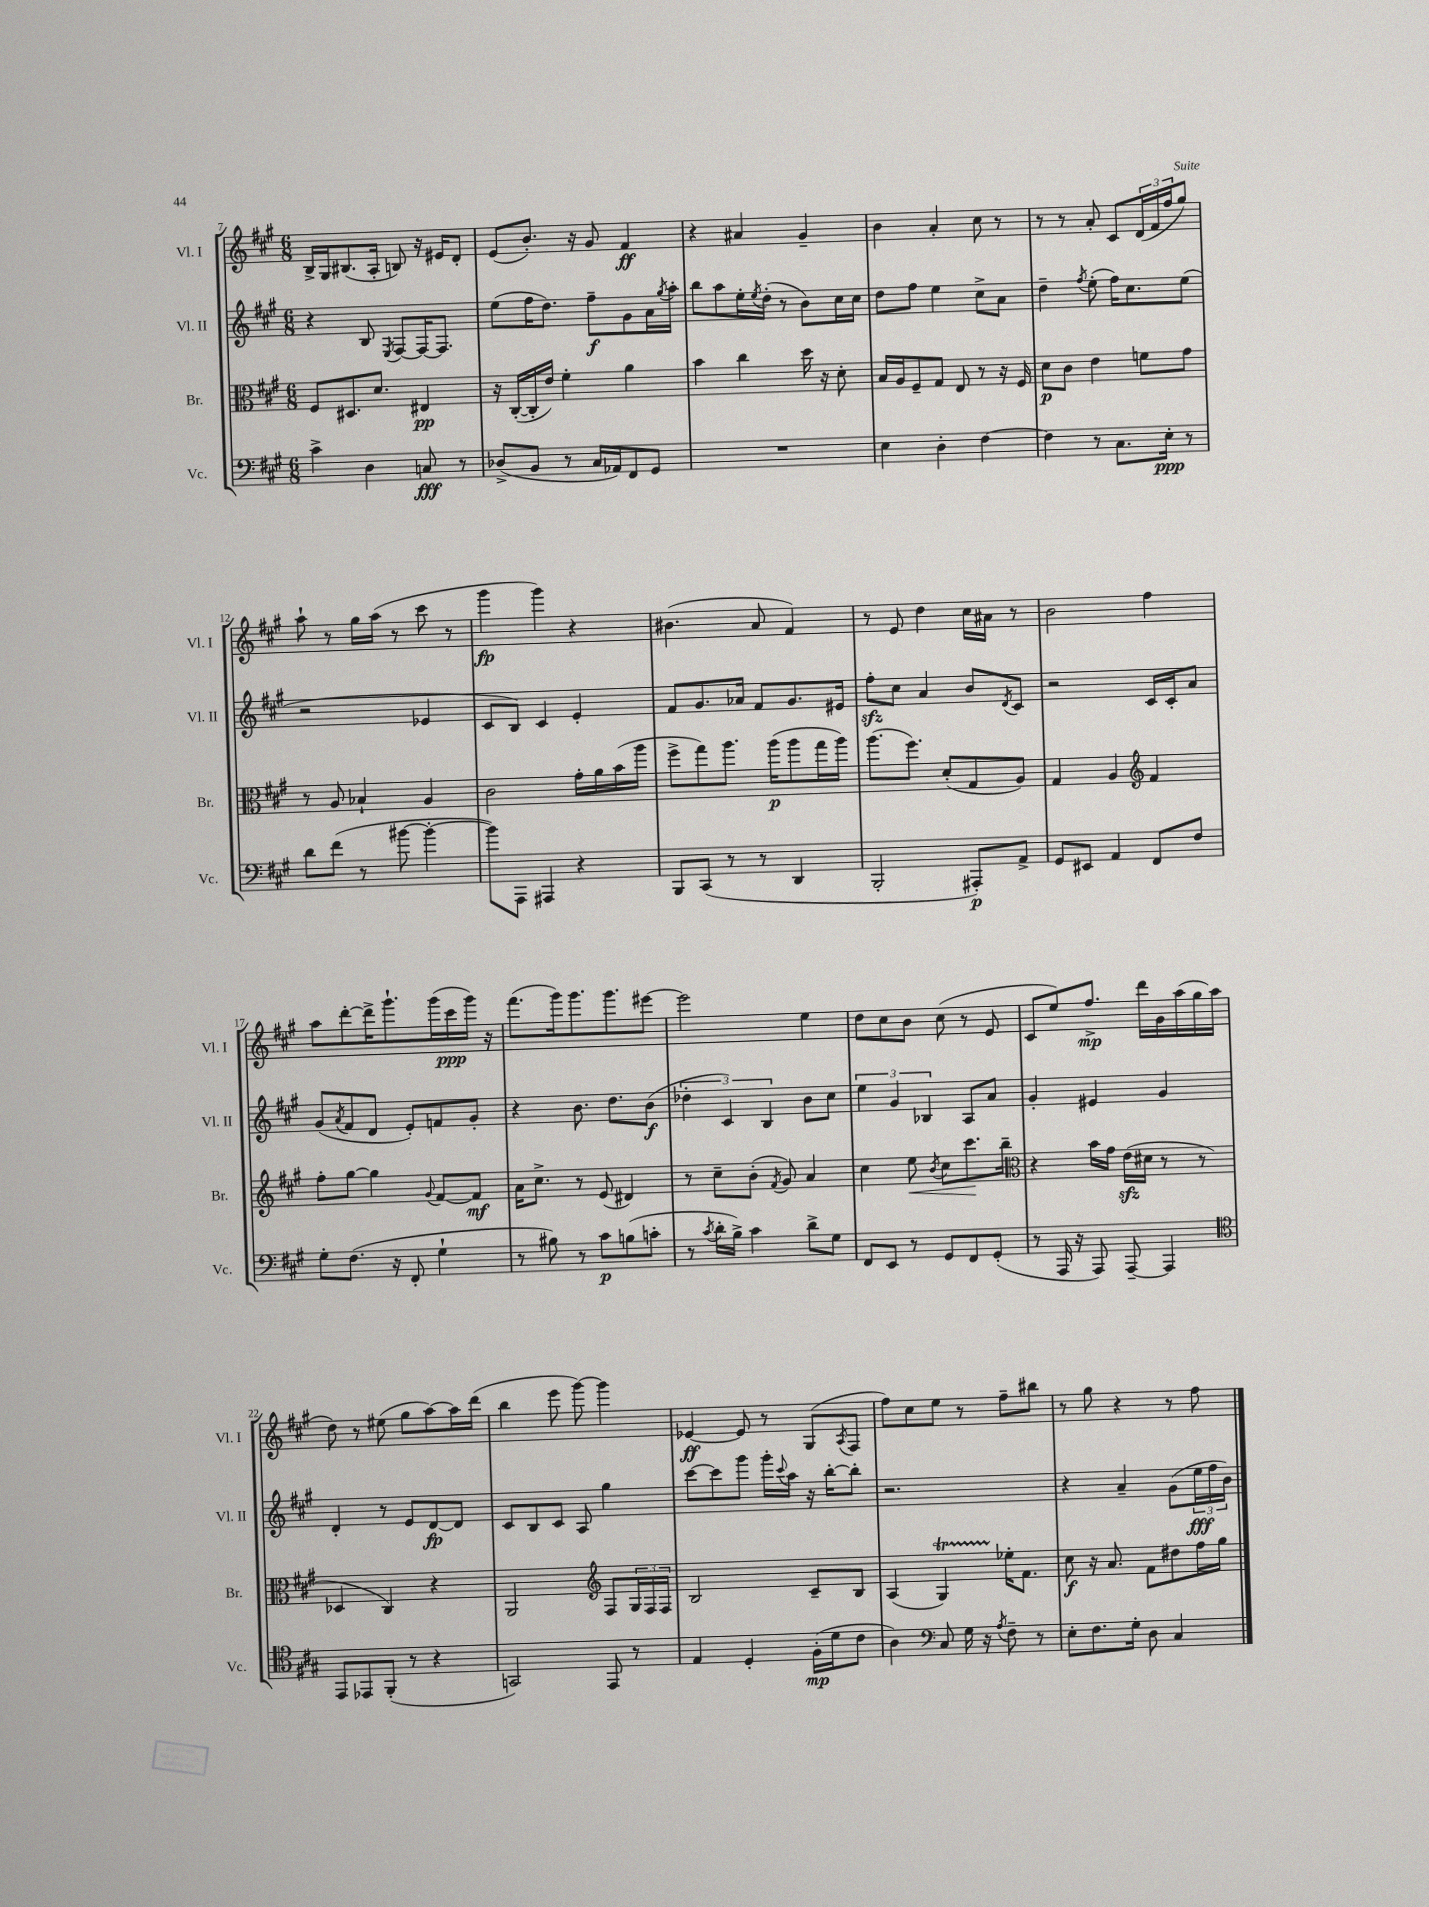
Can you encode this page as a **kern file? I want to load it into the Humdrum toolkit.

**kern	**kern	**kern	**kern
*staff4	*staff3	*staff2	*staff1
*clefF4	*clefC3	*clefG2	*clefG2
*k[f#c#g#]	*k[f#c#g#]	*k[f#c#g#]	*k[f#c#g#]
*M6/8	*M6/8	*M6/8	*M6/8
4c#^	8F#	4r	16B^
.	.	.	16G#
.	8.D#	.	(8.B#
4D	.	8B	.
.	8.d	.	16A'
.	.	8qE	.
.	.	[8F#	8B)
8C	4E#	16F#_	16r
.	.	8.F#]	16e#
8r	.	.	8d'
=	=	=	=
(8D-^	16r	(8ee	(8e
.	([16C#'	.	.
8BB	16C#']	16ff#	8.b')
.	16e)	8.dd)	.
8r	4f#'	.	.
.	.	.	16r
16C#	.	8ff#~	8g#
16AA-)	.	.	.
8FF#	4a	8g#	4f#
8GG#	.	16a	.
.	.	8qgg#	.
.	.	16aa'	.
=	=	=	=
2.r	4b	8bb	4r
.	.	8aa	.
.	4cc#	16ee'	4a#
.	.	8qee	.
.	.	(16dd'	.
.	.	8r	.
.	16dd	8b)	4g#~
.	16r	.	.
.	8d'	16cc#	.
.	.	16cc#	.
=	=	=	=
4E	16B	8dd	4b
.	16A	.	.
.	8F#~	8ff#	.
4D'	8G#	4ee	4a'
.	8E	.	.
[4F#	8r	8cc#^	8cc#
.	16r	8a	8r
.	16F#	.	.
=	=	=	=
4F#]	8d	4dd~	8r
.	8c#	.	8r
.	.	8qff#	.
8r	4e	(8ee'	8a'
8.C#	.	16ff#)	8c#
.	.	8.cc#	.
.	8f	.	(24d
.	.	.	24f#
16E'	.	.	.
.	.	.	24ff#
8r	8g#	(8ee	8gg#)
=	=	=	=
8d	8r	2r	8aa`
(8f#	8A	.	8r
8r	4B-`	.	16gg#
.	.	.	(16aa
[8b#	.	.	8r
4b#'_	4A	4e-	8ccc#
.	.	.	8r
=	=	=	=
8b#])	2c#	8c#	4ggg#
8AAA	.	8B)	.
4AAA#	.	4c#	4ggg#)
4r	16g#'	4e'	4r
.	16a	.	.
.	(16b	.	.
.	16aa	.	.
=	=	=	=
8BBB	8ff#^	8f#	(4.b#
(8CC#	8gg#)	8.g#	.
8r	8.aa	.	.
.	.	16a-	.
8r	.	8f#	8a
.	(16aa	.	.
4DD	8aa	8.g#	4f#)
.	16gg#	.	.
.	16aa)	16e#	.
=	=	=	=
2BBB'	(8.aa	8ff#'	8r
.	.	8cc#	8e
.	8.ff#)	.	.
.	.	4a	4dd
.	(8d'	.	.
8AAA#')	8G#	8b	16cc#
.	.	.	16a#
.	.	8qd	.
8AA^	8A)	8c#	8r
=	=	=	=
8GG#	4G#	2r	2b
8EE#	.	.	.
4AA	4A	.	.
*	*clefG2	*	*
8FF#	4f#	16c#	4ff#
.	.	16c#'	.
8F#	.	8a	.
=	=	=	=
8G#'	8ff#'	(8g#	8aa
.	.	8qa	.
(8.F#	[8gg#	8f#	[8ddd'
.	4gg#]	8d	16ddd^]
16r	.	.	8.ggg#`
8FF#'	.	8e')	.
.	8qqg#	.	.
4G#`	[8f#	8f	(16ggg#
.	.	.	16ccc#
.	8f#]	8g#'	16ggg#)
.	.	.	16r
=	=	=	=
8r	16a	4r	(8.fff#
.	8.cc#^	.	.
8B#)	.	.	.
.	.	.	16ggg#)
8r	8r	8.b	8.ggg#
8c#	(8e	.	.
.	.	8.dd	8.ggg#
(8B	4d#)	.	.
8c'	.	(8b	[8eee#
=	=	=	=
8r	8r	6dd-'	2eee#]
8qc#	.	.	.
16d'	8cc#~	.	.
.	.	6c#)	.
16B^)	.	.	.
4c#	(8b'	.	.
.	.	6B	.
.	8qf#	.	.
.	8g#)	.	.
8d^	4a	8b	4ee
8G#	.	8cc#	.
=	=	=	=
8FF#	4cc#	6ee	8dd
8EE	.	.	8cc#
.	.	6g#	.
8r	8ee	.	8b
.	.	6B-	.
.	8qb	.	.
8GG#	8cc#	.	(8cc#
8FF#	8.ccc#	8A	8r
(8GG#'	.	8a	8e
.	16bb~	.	.
=	=	=	=
*	*clefC3	*	*
8r	4r	4g#'	8c#
16AAA	.	.	8ee)
16r	.	.	.
8AAA)	16b	4e#	8.ff#^
.	16g#	.	.
[8AAA~	(16e	.	.
.	16d#	.	16ddd
4AAA]	8r	4g#	16g#
.	.	.	(16aa
.	8r	.	16gg#
.	.	.	16aa
=	=	=	=
*clefC4	*	*	*
8EE	4D-	4d'	8dd)
8EE-	.	.	8r
(8FF#'	4C#)	8r	(8ee#
8r	.	8e	8gg#
4r	4r	[8d	[8aa)
.	.	8d]	16aa]
.	.	.	(16ddd
=	=	=	=
2GG)	2AA	8c#	4bb
.	.	8B	.
.	.	8c#	8eee
.	.	8A	[8ggg#)
*	*clefG2	*	*
8EE	8F#	4gg#	4ggg#]
8r	24G#	.	.
.	24F#	.	.
.	24F#	.	.
=	=	=	=
4E	2B	[8ccc#	[4e-
.	.	8ccc#]	.
4D'	.	8ggg#	8e-]
.	.	16ggg#'	8r
.	.	8qqccc#	.
.	.	16aa	.
(16F#'	8c#~	16r	(8G#
16d	.	[16bb'	.
.	.	.	8qA
8c#	8B	8bb']	8F#
=	=	=	=
4A)	(4A	2.r	8ff#)
.	.	.	8cc#
*clefF4	*	*	*
8C#	4G#)	.	8ee
16G#	.	.	8r
16r	.	.	.
8qA	.	.	.
8F#~	16ee-'	.	8ff#~
.	8.f#	.	.
8r	.	.	8bb#
=	=	=	=
8E'	8cc#	4r	8r
8.F#	16r	.	8gg#
.	8.a	.	.
.	.	4a~	4r
16G#'	.	.	.
8D	8f#	.	.
4C#	8dd#	(8g#	8r
.	16ff#	24ee	8ff#
.	.	24ff#	.
.	16gg#	.	.
.	.	24b)	.
==	==	==	==
*-	*-	*-	*-
